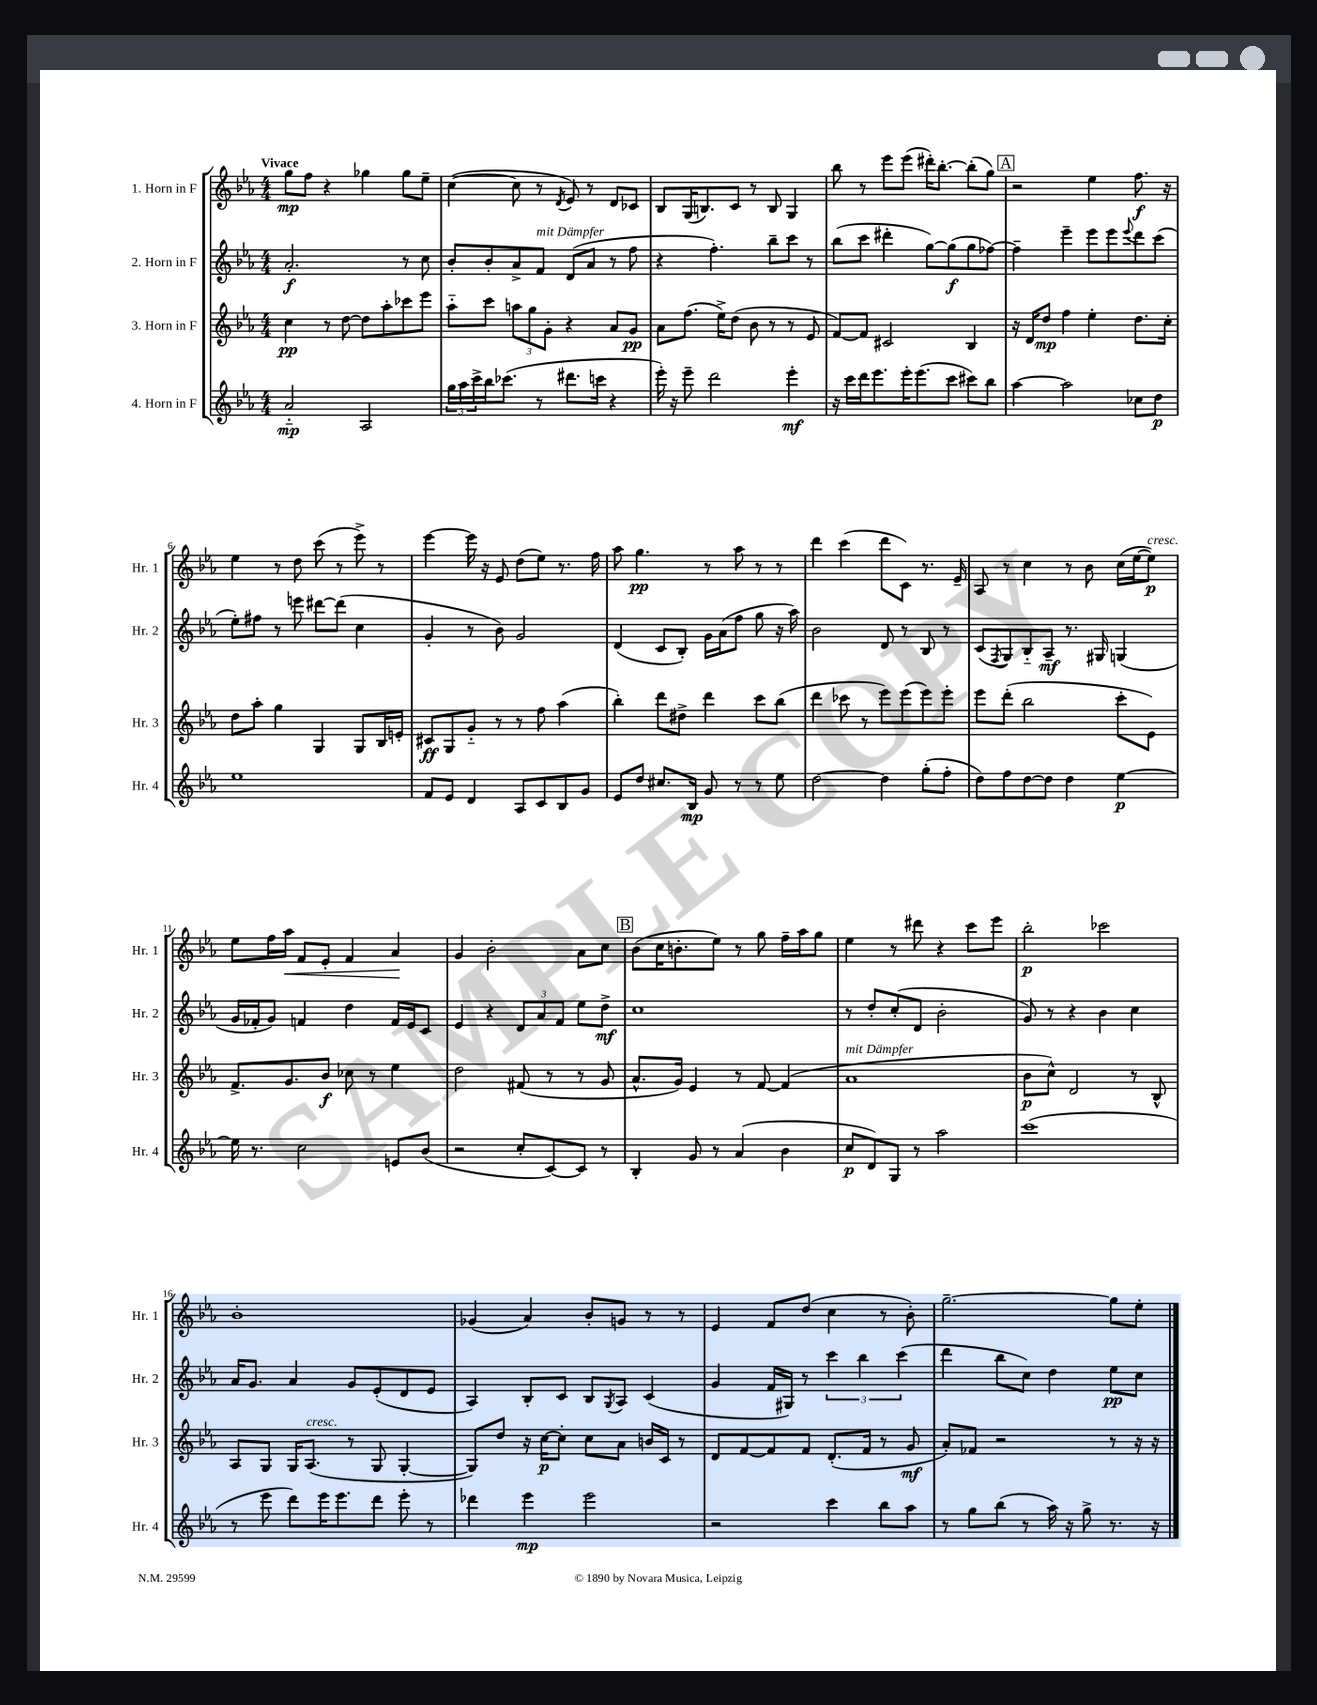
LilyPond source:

<<
\new StaffGroup <<
\new Staff = "s0" \with { instrumentName = "1. Horn in F" shortInstrumentName = "Hr. 1" } {
    \clef treble \key ees \major \numericTimeSignature \time 4/4 \tempo "Vivace"
    g''8\mp f''8 r4 ges''4 ges''8 ees''8-- |
    c''4~( c''8 r8 \acciaccatura { d'8 } ees'8) r8 d'8 ces'8 |
    bes8 g16( b8.) c'8 r8 b8 g4 |
    bes''8 r8 ees'''8 ees'''8( dis'''16-.) bes''8.~-. bes''8-.( g''8) |
    \mark \markup { \box "A" } r2 ees''4 f''8.\f r16 |
    ees''4 r8 d''8 c'''8( r8 ees'''8->) r8 |
    ees'''4~ ees'''16 r16 ees'8 d''8( ees''8) r8. f''16 |
    aes''8 g''4.\pp r8 aes''8 r8 r8 |
    d'''4 c'''4( d'''8 c'8) r8. ees'16-- |
    aes8 r8 c''4 r8 bes'8 c''16( ees''16~ ees''8\p^\markup { \italic "cresc." }) |
    ees''8 f''16 aes''16\< f'8 ees'8-. f'4 aes'4\! |
    g'4 bes'2-. aes'8 c''8 |
    \mark \markup { \box "B" } bes'8( c''16 b'8.-. ees''8) r8 g''8 f''16-- aes''16 g''8 |
    ees''4 r8 dis'''8 r4 c'''8 ees'''8 |
    bes''2-.\p ces'''2 |
    bes'1-. |
    ges'4( aes'4) bes'8-. g'8 r8 r8 |
    ees'4 f'8 d''8( c''4 r8 bes'8-.) |
    g''2.~-- g''8 ees''8-. \bar "|." |
}
\new Staff = "s1" \with { instrumentName = "2. Horn in F" shortInstrumentName = "Hr. 2" } {
    \clef treble \key ees \major \numericTimeSignature \time 4/4
    aes'2.-.\f r8 c''8 |
    bes'8-. bes'8-. aes'8-> f'8^\markup { \italic "mit Dämpfer" } d'8( aes'8 r8 f''8 |
    r4 f''4.-.) bes''8-- c'''8 r8 |
    bes''8( c'''8 dis'''4-. g''8~) g''8\f( g''8 fes''8~) |
    \mark \markup { \box "A" } fes''4-- ees'''4-- ees'''8 ees'''8 \appoggiatura { ees'''8 } d'''8 c'''8( |
    ees''8-.) fis''8 r8 e'''8 dis'''8~ dis'''8( c''4 |
    g'4-. r8 bes'8) g'2 |
    d'4( c'8 bes8-.) g'16 aes'16( f''8 g''8 r16 aes''16) |
    bes'2 d'8 r8 bes8 r8 |
    c'8( \acciaccatura { f8 } g8) bes8-_ aes8--\mf r8. gis16 g4( |
    g'16 fes'16-. g'8) f'4 d''4 f'16 ees'16 c'8 |
    ees'4 r4 \tuplet 3/2 { d'8 aes'8 f'8 } ees''8 d''8->\mf |
    \mark \markup { \box "B" } c''1 |
    r8 d''8-. c''8-.( d'8 bes'2-. |
    g'8) r8 r4 bes'4 c''4 |
    aes'16 g'8. aes'4 g'8 ees'8-.( d'8 ees'8 |
    aes4) bes8-. c'8 bes8 \acciaccatura { g8 } aes8 c'4( |
    g'4 f'16 gis16) r8 \tuplet 3/2 { c'''4 bes''4 c'''4( } |
    d'''4 bes''8 c''8) d''4 ees''8\pp c''8 \bar "|." |
}
\new Staff = "s2" \with { instrumentName = "3. Horn in F" shortInstrumentName = "Hr. 3" } {
    \clef treble \key ees \major \numericTimeSignature \time 4/4
    c''4\pp r8 d''8~ d''8 aes''8-. ces'''8 ees'''8 |
    aes''8-_ c'''8 \tuplet 3/2 { a''8 g''8 g'8-. } r4 aes'8 g'8\pp |
    aes'8 f''8.( ees''16->) d''8( bes'8 r8 r8 ees'8 |
    f'8~) f'8 cis'2 bes4 |
    \mark \markup { \box "A" } r16 d'16 d''8\mp f''4 ees''4-. d''8. c''16-. |
    d''8 aes''8-. g''4 g4 g8 bes16 e'16-. |
    cis'8\ff g8 g'8-_ r8 r8 f''8 aes''4( |
    bes''4-.) d'''8 dis''8-> d'''4 c'''8 bes''8( |
    d'''4 ces'''8 r8 ees'''8) ees'''8( ees'''8) ees'''8-. |
    ees'''8 d'''8-.( bes''2 c'''8-. ees'8) |
    f'8.-> g'8. bes'8\f ces''8 r8 ees''4 |
    d''2 fis'8( r8 r8 g'8 |
    \mark \markup { \box "B" } aes'8.-^ g'16) ees'4 r8 f'8~ f'4( |
    aes'1^\markup { \italic "mit Dämpfer" } |
    bes'8\p c''8-^) d'2 r8 bes8-^ |
    aes8 g8 g16 aes8.^\markup { \italic "cresc." }( r8 g8 g4~-. |
    g8) d''8 r16 c''16~\p c''8-. c''8 aes'8 b'16 c'16 r8 |
    d'8 f'8~ f'8 f'8 d'8.-.( f'16 r8 g'8\mf |
    aes'8-.) fes'8 r2 r8 r16 r16 \bar "|." |
}
\new Staff = "s3" \with { instrumentName = "4. Horn in F" shortInstrumentName = "Hr. 4" } {
    \clef treble \key ees \major \numericTimeSignature \time 4/4
    aes'2-_\mp aes2 |
    \tuplet 3/2 { g''16 aes''16 c'''16-> } bes''16 ces'''8.( r8 dis'''8. c'''16 r4 |
    ees'''16-.) r16 ees'''8-- d'''2 ees'''4-.\mf |
    r16 c'''16 d'''16 ees'''8. ees'''16-. ees'''8.( c'''8 cis'''8) bes''8 |
    \mark \markup { \box "A" } aes''4~ aes''2 ces''8 d''8\p |
    ees''1 |
    f'8 ees'8 d'4 aes8 c'8 bes8 g'8 |
    ees'8 d''8 cis''8. bes16\mp g'8 r8 r8 ees''8 |
    d''2~ d''4 g''8-.( f''8-. |
    d''8) f''8 d''8~ d''8 d''4 ees''4~\p |
    ees''16 r8. c''2 e'8 bes'8( |
    r2 c''8-. c'8~) c'8 r8 |
    \mark \markup { \box "B" } bes4-. g'8 r8 aes'4( bes'4 |
    c''8\p d'8) g8 r8 aes''2 |
    c'''1( |
    r8 ees'''8 d'''8) ees'''16 ees'''8. d'''8 ees'''8-. r8 |
    des'''4 ees'''4\mp ees'''2 |
    r2 c'''4 bes''8 aes''8 |
    r8 g''8 bes''8( r8 aes''16) r16 g''8-> r8. r16 \bar "|." |
}
>>
>>
